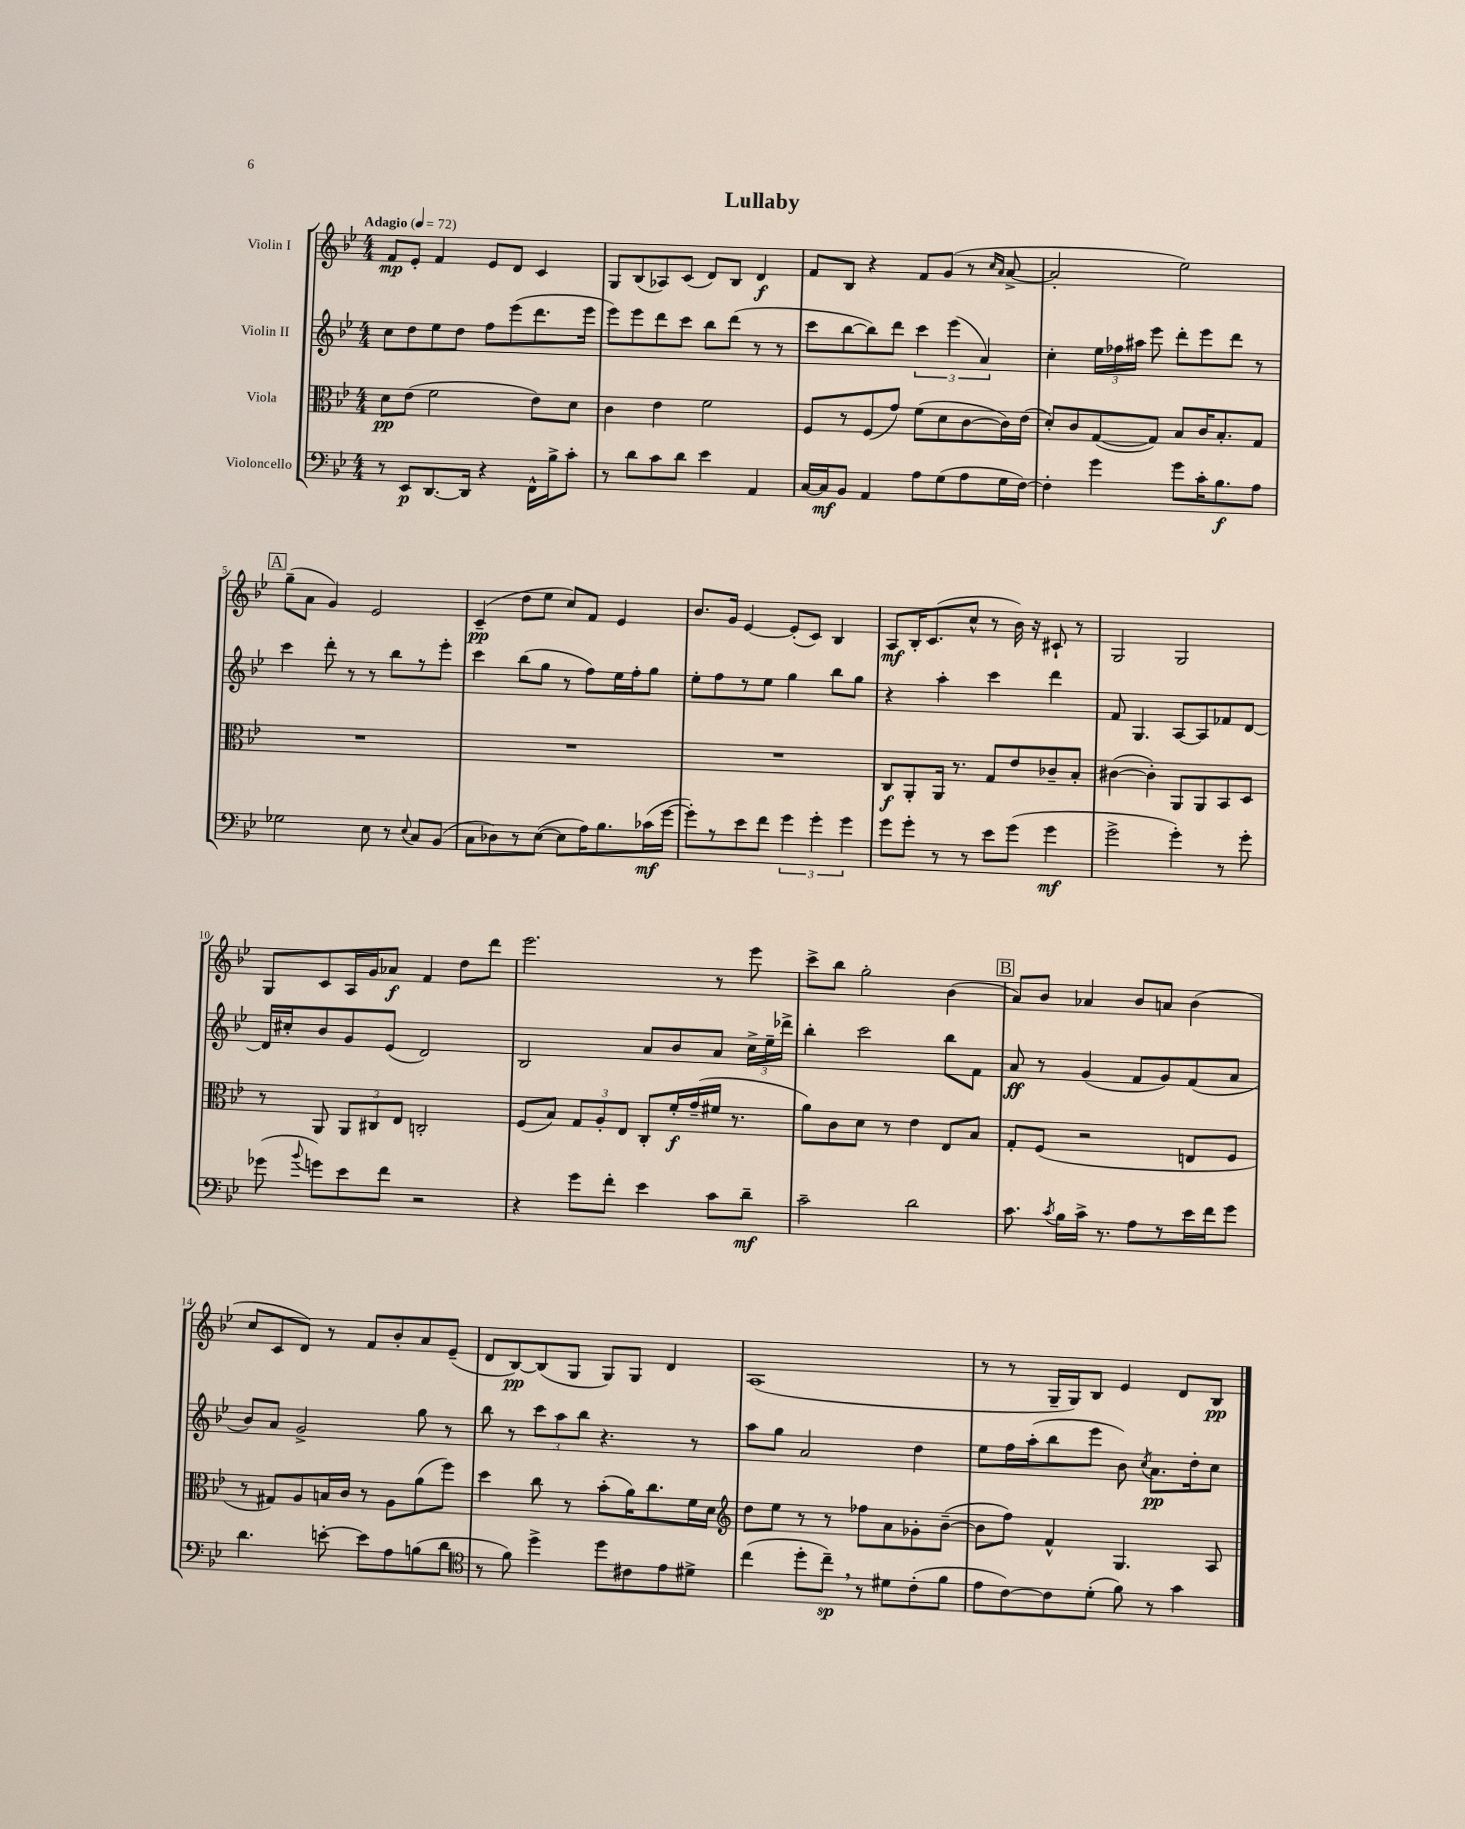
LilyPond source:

\header { title = "Lullaby" }
<<
\new StaffGroup <<
\new Staff = "s0" \with { instrumentName = "Violin I" } {
    \clef treble \key bes \major \numericTimeSignature \time 4/4 \tempo "Adagio" 4 = 72
    \autoBeamOff f'8[\mp ees'8]-. f'4 ees'8[ d'8] c'4 |
    g8[ bes8( aes8) c'8]( d'8[) bes8] d'4\f |
    f'8[ bes8] r4 f'8[ g'8]( r8 \grace { c''16[ a'16] } a'8~-> |
    a'2-. ees''2) |
    \mark \markup { \box "A" } g''8[--( a'8] g'4) ees'2 |
    c'4--\pp( d''8[ ees''8] c''8[) f'8] ees'4 |
    bes'8.[ g'16] ees'4~ ees'8[-.( c'8]) bes4 |
    a8[\mf bes16-. c'8.( c''8]-^ r8 bes'16) r16 cis'8-! r8 |
    g2 g2 |
    g8[ c'8 a16 g'16 aes'8]\f f'4 d''8[ d'''8] |
    ees'''2. r8 ees'''8 |
    c'''8[-> bes''8] g''2-. bes'4( |
    \mark \markup { \box "B" } a'8[) bes'8] aes'4 bes'8[ a'8] bes'4( |
    c''8[ c'8 d'8]) r8 f'8[ bes'8-. a'8 ees'8]--( |
    d'8[ bes8~\pp) bes8( g8] g8[) g8] d'4 |
    a1( |
    r8 r8 g16[-- g16) bes8] ees'4 d'8[ bes8]\pp \bar "|." |
}
\new Staff = "s1" \with { instrumentName = "Violin II" } {
    \clef treble \key bes \major \numericTimeSignature \time 4/4
    \autoBeamOff c''8[ d''8 ees''8 d''8] f''8[ ees'''8( d'''8. ees'''16] |
    ees'''8[) ees'''8 d'''8 c'''8] bes''8[ d'''8]( r8 r8 |
    c'''8[ bes''8~ bes''8) d'''8] \tuplet 3/2 { c'''4 ees'''4( a'4) } |
    c''4-. \tuplet 3/2 { ees''16[ fes''16 ais''16] } ees'''8 d'''8[-. ees'''8 d'''8] r8 |
    \mark \markup { \box "A" } c'''4 d'''8-. r8 r8 bes''8[ r8 ees'''8]-. |
    c'''4 bes''8[( g''8] r8 f''8[) ees''16 f''16-. g''8] |
    ees''8[-. f''8 r8 ees''8] g''4 bes''8[ g''8] |
    r4 a''4-. c'''4 d'''4 |
    f'8 g4. a8[~ a8 fes'8 d'8]~ |
    d'16[ cis''16-. bes'8 g'8 ees'8]( d'2) |
    bes2 a'8[ bes'8 a'8] \tuplet 3/2 { c''16[-> ees''16-- des'''16]-> } |
    bes''4-. c'''2 bes''8[ f'8] |
    \mark \markup { \box "B" } a'8\ff r8 g'4( f'8[ g'8) f'8( a'8] |
    bes'8[) a'8] g'2-> g''8 r8 |
    bes''8 r8 \tuplet 3/2 { c'''8[ a''8 bes''8] } r4. r8 |
    a''8[ g''8] a'2 d''4 |
    ees''8[ f''16 a''16-.( bes''8 ees'''8] bes'8) \acciaccatura { c''8 } a'8.[\pp d''16-. c''8] \bar "|." |
}
\new Staff = "s2" \with { instrumentName = "Viola" } {
    \clef alto \key bes \major \numericTimeSignature \time 4/4
    \autoBeamOff d'8[\pp ees'8]( f'2 ees'8[) d'8] |
    c'4 ees'4 f'2 |
    f8[ r8 f8( g'8]) f'8[( d'8 c'8~ c'16) ees'16]( |
    d'8[-.) c'8 g8~( g8]) bes8[ c'16 bes8.-. g8] |
    \mark \markup { \box "A" } R1 |
    R1 |
    R1 |
    c8[\f a,8-. a,16] r8. g8[ ees'8 ces'8-- bes8]-. |
    cis'4~( cis'4-.) a,8[ a,8 bes,8 d8] |
    r8 a,8 \tuplet 3/2 { a,8[ cis8 ees8] } c2-. |
    f8[( bes8]) \tuplet 3/2 { g8[ a8-. ees8] } c8[-. f'16-.\f g'16--( fis'16] r8. |
    a'8[) c'8 d'8] r8 ees'4 ees8[ bes8] |
    \mark \markup { \box "B" } g8[-. f8]( r2 e8[ f8] |
    r8 gis8[) a8 b16 c'16] r8 a8[ a'8( f''8]) |
    d''4 c''8 r8 bes'8[-.( a'16) c''8. f'16 d'16] |
    \clef treble d''8[ ees''8] r8 r8 fes''8[ a'8 ges'8-. bes'8]~--( |
    bes'8[ f''8]) f'4-^ g4. a8 \bar "|." |
}
\new Staff = "s3" \with { instrumentName = "Violoncello" } {
    \clef bass \key bes \major \numericTimeSignature \time 4/4
    \autoBeamOff r8 ees,8[\p d,8.~ d,16] r4 f,16[-^ bes16-> c'8]-. |
    r8 d'8[ c'8 d'8] ees'4 a,4 |
    c16[~ c16\mf bes,8] a,4 a8[ g8( a8 g16 f16]~) |
    f4-. g'4 g'8[ c'16-. bes8.\f a8] |
    \mark \markup { \box "A" } ges2 ees8 r8 \appoggiatura { ees8 } c8[ bes,8]( |
    c8[ des8) r8 ees8]~( ees8[ a16) bes8. ces'16\mf( g'16]~ |
    g'8[-.) r8 ees'8 f'8] \tuplet 3/2 { g'4 g'4-. g'4 } |
    g'8[ g'8]-. r8 r8 ees'8[ g'8]( g'4\mf |
    g'2-> g'4-.) r8 g'8-. |
    ges'8( \appoggiatura { bes'8 } g'8[) ees'8 f'8] r2 |
    r4 g'8[ f'8]-. ees'4 c'8[ d'8]--\mf |
    c'2-- d'2 |
    \mark \markup { \box "B" } c'8. \acciaccatura { c'8 } bes16[ c'16]-> r8. a8[ r8 ees'16 f'16 g'8] |
    d'4. e'8~-. e'8[ a8 b8( d'8] |
    \clef tenor r8 f'8) d''4-> d''8[ cis'8 ees'8 dis'8]-> |
    c''4( d''8[-. c''8]--\sp) \breathe r8 dis'8[ c'8-.( f'8] |
    ees'8[ c'8~) c'8 d'8]-.( f'8) r8 g'4 \bar "|." |
}
>>
>>
